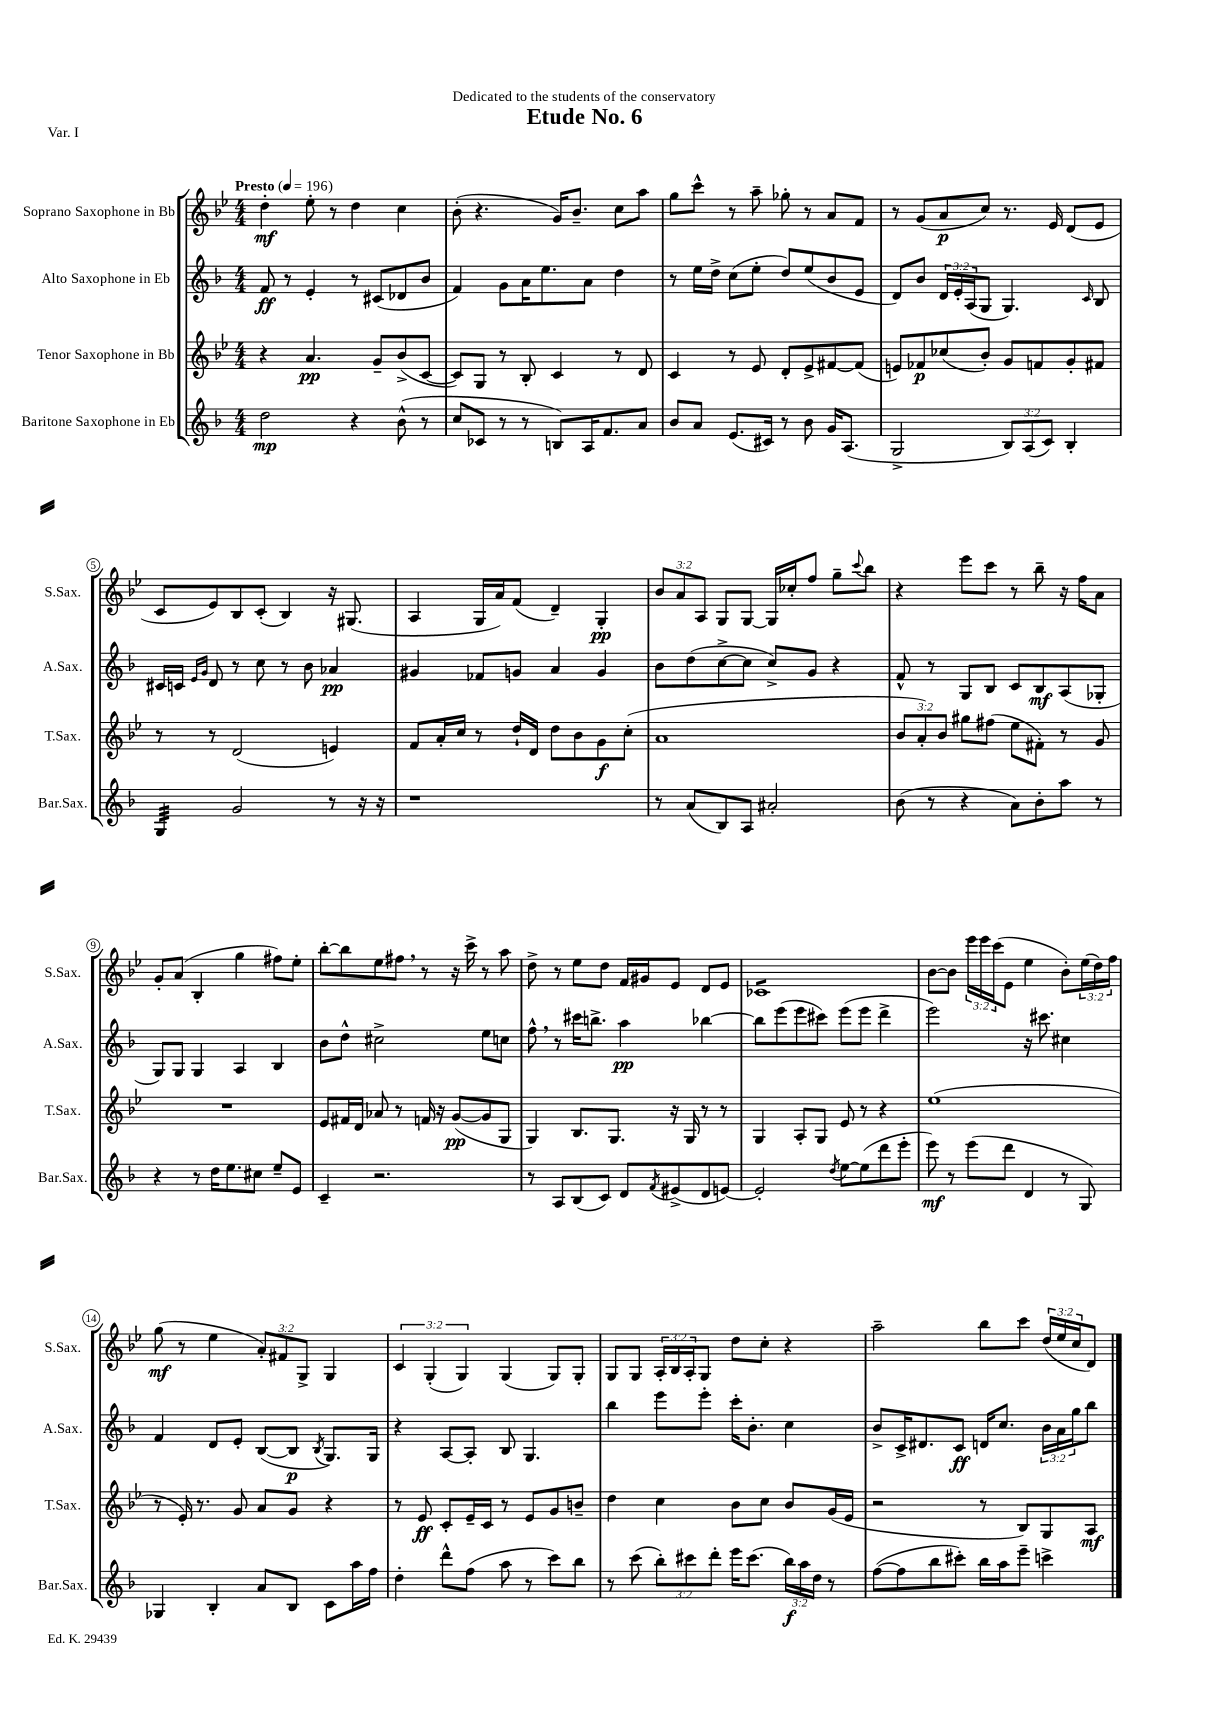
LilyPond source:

\header { title = "Etude No. 6" dedication = "Dedicated to the students of the conservatory" piece = "Var. I" }
<<
\new StaffGroup <<
\new Staff = "s0" \with { instrumentName = "Soprano Saxophone in Bb" shortInstrumentName = "S.Sax." } {
    \clef treble \key bes \major \numericTimeSignature \time 4/4 \override Staff.TupletNumber.text = #tuplet-number::calc-fraction-text \tempo "Presto" 4 = 196
    d''4-.\mf ees''8-. r8 d''4 c''4 |
    bes'8-.( r4. g'16) bes'8.-- c''8 a''8 |
    g''8 c'''8-^ r8 a''8-- ges''8-. r8 a'8 f'8 |
    r8 g'8( a'8\p c''8) r8. ees'16 d'8( ees'8 |
    c'8 ees'8) bes8 c'8-.( bes4) r16 gis8.( |
    a4 g16 a'16) f'8( d'4--) g4-.\pp |
    \tuplet 3/2 { bes'8 a'8 a8 } g8 g8~ g16 ces''16-. f''8 g''8-- \appoggiatura { c'''8 } bes''8 |
    r4 ees'''8 c'''8 r8 bes''8-- r16 f''16 a'8 |
    g'8-. a'8( bes4-. g''4 fis''8) ees''8-. |
    bes''8~-. bes''8 ees''8 fis''8 \breathe r8 r16 c'''16-> r8 a''8 |
    d''8-> r8 ees''8 d''8 f'16 gis'16 ees'8 d'8 ees'8 |
    ces'1:8 |
    bes'8~ bes'8 \tuplet 3/2 { ees'''16 ees'''16 c'''16( } ees'8 ees''4 bes'8-.) \tuplet 3/2 { ees''16( d''16) f''16 } |
    g''8\mf( r8 ees''4 \tuplet 3/2 { a'8-.) fis'8 g8-> } g4 |
    \tuplet 3/2 { c'4 g4-.( g4) } g4( g8) g8-. |
    g8 g8 \tuplet 3/2 { a16-. bes16 a16-. } g8 d''8 c''8-. r4 |
    a''2-- bes''8 c'''8 \tuplet 3/2 { d''16( ees''16 c''16 } d'8) \bar "|." |
}
\new Staff = "s1" \with { instrumentName = "Alto Saxophone in Eb" shortInstrumentName = "A.Sax." } {
    \clef treble \key f \major \numericTimeSignature \time 4/4 \override Staff.TupletNumber.text = #tuplet-number::calc-fraction-text
    f'8\ff r8 e'4-. r8 cis'8( des'8 bes'8 |
    f'4) g'8 a'16 e''8. a'8 d''4 |
    r8 e''16 d''16-> c''8( e''8-. d''8) e''8( bes'8 e'8 |
    d'8) bes'8 \tuplet 3/2 { d'16 e'16-. a16( } g8 g4.) \grace { c'16 } bes8 |
    cis'16 c'16 \grace { e'16 g'16 } d'8 r8 c''8 r8 bes'8 aes'4\pp |
    gis'4 fes'8 g'8 a'4 g'4 |
    bes'8 d''8( c''8~-> c''8 c''8->) g'8 r4 |
    f'8-^ r8 g8 bes8 c'8 bes8\mf a8( ges8-. |
    g8) g8 g4 a4 bes4 |
    bes'8 d''8-^ cis''2-> e''8 c''8 |
    f''8-^ \breathe r8 cis'''16 b''8.-> a''4\pp bes''4~ |
    bes''8 e'''8( e'''8 cis'''8) e'''8( e'''8 d'''4-> |
    e'''2) r16 cis'''8. cis''4 |
    f'4 d'8 e'8-. bes8~( bes8\p \acciaccatura { bes8 } g8.) g16 |
    r4 a8~ a8-. bes8 g4. |
    bes''4 e'''8 e'''8-. c'''16-. bes'8.-. c''4 |
    bes'8-> c'16-> dis'8. c'8\ff d'16 c''8. \tuplet 3/2 { bes'16 a'16 g''16 } bes''8 \bar "|." |
}
\new Staff = "s2" \with { instrumentName = "Tenor Saxophone in Bb" shortInstrumentName = "T.Sax." } {
    \clef treble \key bes \major \numericTimeSignature \time 4/4 \override Staff.TupletNumber.text = #tuplet-number::calc-fraction-text
    r4 a'4.\pp g'8-- bes'8->( c'8~ |
    c'8) g8 r8 bes8-. c'4 r8 d'8 |
    c'4 r8 ees'8 d'8-. ees'8-> fis'8~ fis'8( |
    e'8) fes'8\p ces''8( bes'8-.) g'8 f'8 g'8-. fis'8 |
    r8 r8 d'2( e'4) |
    f'8 a'16-. c''16 r8 d''16-! d'16 d''8 bes'8 g'8\f c''8-.( |
    a'1 |
    \tuplet 3/2 { bes'8 a'8-.) bes'8 } gis''8 fis''8( ees''8 fis'8-.) r8 g'8 |
    R1 |
    ees'8 fis'16 d'16 aes'8 r8 f'16 r16 g'8~\pp( g'8 g8 |
    g4) bes8. g8. r16 g16 r8 r8 |
    g4 a8-. g8 ees'8 r8 r4 |
    ees''1( |
    r8 ees'16-.) r8. g'8 a'8 g'8 r4 |
    r8 ees'8\ff c'8-. ees'16-- c'16 r8 ees'8 g'8 b'8-- |
    d''4 c''4 bes'8 c''8 bes'8 g'16( ees'16 |
    r2 r8 bes8) g8 a8\mf \bar "|." |
}
\new Staff = "s3" \with { instrumentName = "Baritone Saxophone in Eb" shortInstrumentName = "Bar.Sax." } {
    \clef treble \key f \major \numericTimeSignature \time 4/4 \override Staff.TupletNumber.text = #tuplet-number::calc-fraction-text
    d''2\mp r4 bes'8-^( r8 |
    c''8 ces'8 r8 r8 b8) a16 f'8. a'8 |
    bes'8 a'8 e'8.( cis'16) r8 bes'8 g'16 a8.( |
    g2-> \tuplet 3/2 { bes8) a8( c'8) } bes4-. |
    g4:32 g'2 r8 r16 r16 |
    r1 |
    r8 a'8( bes8) a8 ais'2-. |
    bes'8( r8 r4 a'8) bes'8-. a''8 r8 |
    r4 r8 d''16 e''8. cis''8 e''8-- e'8 |
    c'4-- r2. |
    r8 a8 bes8( c'8) d'8 \acciaccatura { f'8 } eis'8->( d'8 e'8~) |
    e'2-. \acciaccatura { d''8 } e''8~ e''8( d'''8 e'''8-. |
    e'''8\mf) r8 e'''8( d'''8 d'4 r8 g8) |
    ges4 bes4-. a'8 bes8 c'8 a''16 f''16 |
    d''4-. d'''8-^ f''8( a''8 r8 c'''8) bes''8 |
    r8 c'''8( \tuplet 3/2 { bes''8-.) cis'''8 d'''8-. } e'''16 cis'''8.( \tuplet 3/2 { bes''16\f) a''16 d''16 } r8 |
    f''8~( f''8 bes''8 cis'''8-.) bes''16 a''16 e'''8-- c'''4-> \bar "|." |
}
>>
>>
\layout { \context { \Score \override BarNumber.stencil = #(make-stencil-circler 0.1 0.3 ly:text-interface::print) } }
